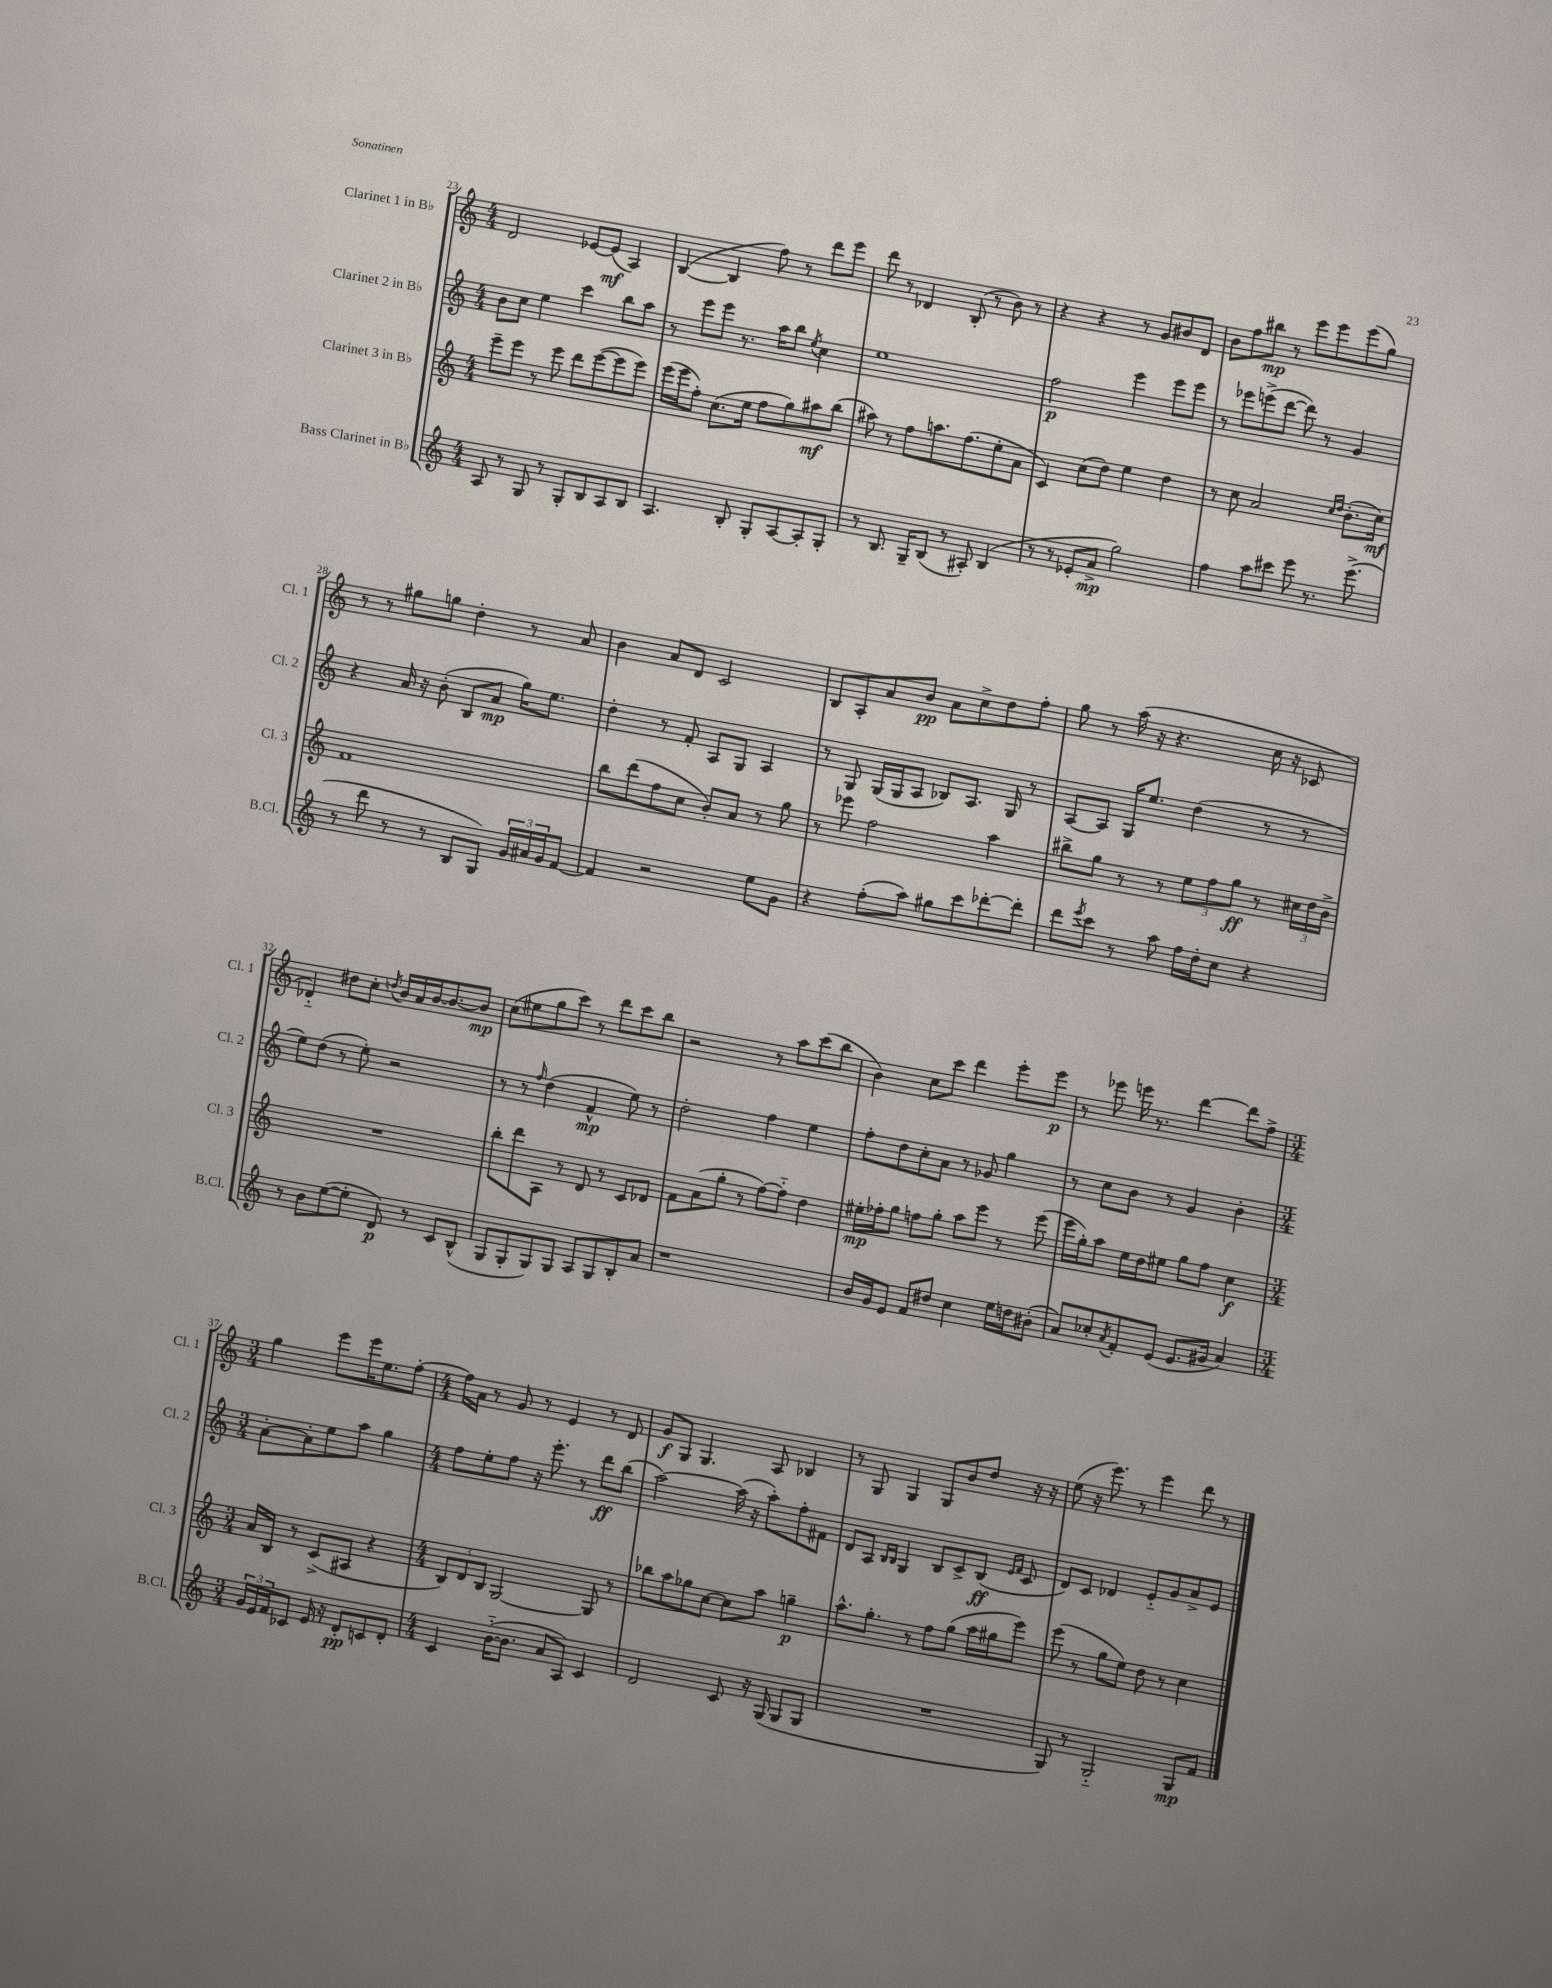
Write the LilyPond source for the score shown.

<<
\new StaffGroup <<
\new Staff = "s0" \with { instrumentName = "Clarinet 1 in Bb" shortInstrumentName = "Cl. 1" } {
    \clef treble \key c \major \numericTimeSignature \time 4/4
    d'2 ees'8~ ees'8\mf( a4) |
    b4~( b4 f''8) r8 d'''8 e'''8 |
    d'''8 r8 des'4 b8-.( r8 b'8) r8 |
    r4 r4 r8 g'8 bis'8 d'8 |
    b'8 f''8 bis''8\mp r8 e'''8 e'''8 e'''8( g''8) |
    r8 r8 gis''8 g''8 d''4-. r8 a'8 |
    b'4 a'8 d'8 c'2 |
    b8 a8-. a'8 b'8\pp a'8 c''8-> d''8 f''8-. |
    g''8 r8 a''16( r16 r4. c''16 r16 ces'8 |
    des'4-_) dis''8 c''8-. \acciaccatura { d''8 } b'16 a'16 b'16~ b'8.~ b'8\mp |
    c''8( eis''8 g''8 c'''8) r8 d'''8 c'''8 b''8 |
    r2 r8 a''8 c'''8( b''8 |
    b'4) c''8 c'''8 d'''4 e'''8-. e'''8\p |
    r8 ees'''8 e'''16 r8. d'''4~ d'''8 f''8-> |
    \numericTimeSignature \time 3/4 g''4 e'''8 e'''16 e''8. f''8~-. |
    \numericTimeSignature \time 4/4 f''16 a'16 r8 g'8 r8 e'4 r8 d'8 |
    g'8\f g8 g4. a8 bes4 |
    r8 g8 g4 g8 b'8 d''8 r16 r16 |
    e''8( r16 e'''8.) r8 e'''4 d'''8 r8 \bar "|." |
}
\new Staff = "s1" \with { instrumentName = "Clarinet 2 in Bb" shortInstrumentName = "Cl. 2" } {
    \clef treble \key c \major \numericTimeSignature \time 4/4
    b'8 c''8 e''4 c'''4 b''8 a''8 |
    r8 e'''8 e'''8 r8. a''16 b''8 \acciaccatura { e''8 } c''4 |
    e''1 |
    f''2\p e'''4 e'''8 e'''8 |
    r8 ees'''8 e'''8->( d'''8~ d'''8) r8 g'4 |
    r4 a'16 r16 b'8-.( b8 a'8\mp g''16) e''8. |
    d''4-. r8 f'8-. a8 g8 a4 |
    r8 g8 g16( g16 a8 bes8) a8. g16 r8 |
    a8~ a8 g16 e''8. d''4( r8 r8 |
    e''8) d''8( r8 e''8-.) r2 |
    r8 r8 \grace { f''16 } d''4( f'4-^\mp e''8) r8 |
    d''2-. f''4 e''4 |
    f''8-. d''8 c''8-. a'8 r8 ges'8 g''4 |
    r8 c''8 b'8 r8 g'4 b'4-. |
    \numericTimeSignature \time 3/4 a'8~-. a'8-. e''8 a''8 g''4 |
    \numericTimeSignature \time 4/4 f''8 e''8-. f''8 r16 e'''8.-. r8 d'''8\ff b''8( |
    a''2~) a''16( r16 a''8-.) f''8-. fis'8 |
    d'8 a8 \grace { b16 b16 } g4 b8 c'8-> b8\ff( \grace { e'16 f'16 } c'8 |
    d'8) c'8 des'4 e'8-_ g'8 a'8-> e'8 \bar "|." |
}
\new Staff = "s2" \with { instrumentName = "Clarinet 3 in Bb" shortInstrumentName = "Cl. 3" } {
    \clef treble \key c \major \numericTimeSignature \time 4/4
    e'''8-- e'''8 r8 e'''8 d'''8 e'''8~( e'''8 e'''8) |
    e'''16( e'''16 f''8-.) c''8.( e''16 f''8 g''8) ais''8\mf b''8( |
    ais''8) r8 f''8 a''8. f''8.( e''8-. a'8 |
    c'4) c''8( d''8) e''4 d''4 |
    r8 c''8 a'2 \grace { c''16 d''16 } b'8.-.( c''16\mf) |
    f'1 |
    b''8 d'''8( f''8 c''8 b'8-.) a'8 r8 g''8 |
    r8 ees'''8 f''2 a''4 |
    bis''8-> g''8 r8 r8 \tuplet 3/2 { e''8 f''8 g''8\ff } r8 \tuplet 3/2 { cis''16 d''16 b'16-> } |
    R1 |
    b''8-. d'''8 a8 r8 d'8 r8 c'8 des'8 |
    f'8 a'8( g''8-. r8 f''8~) f''8-_ d''4 |
    eis''16-.\mp fes''16-. g''8 f''8 g''8-. a''8 e'''8 r8 e'''8( |
    e'''16 g''16-.) a''8 e''16 d''16 eis''8 g''8 f''8 c''4\f |
    \numericTimeSignature \time 3/4 a'16 b16 r8 c'8->( ais8 r4 |
    \numericTimeSignature \time 4/4 \tuplet 3/2 { b8) d'8 b8 } g2~ g8 r8 |
    bes''8 a''8 ges''8 c''8~ c''8 a''8 g''4--\p |
    a''8.-^ g''8.-. r8 f''8 g''8( a''16 gis''16 e'''8) |
    e'''8( r8 g''8 e''8) d''8 r8 c''4 \bar "|." |
}
\new Staff = "s3" \with { instrumentName = "Bass Clarinet in Bb" shortInstrumentName = "B.Cl." } {
    \clef treble \key c \major \numericTimeSignature \time 4/4
    a8 r8 g8 r8 g8-. b8 a8 b8 |
    a4. b8-. g8-. a8~ a8-. g8-. |
    r8 b8. g16-- b8( r8 ais8-.) b4( |
    r8 r8 ees'8-. a'8->\mp g''2) |
    f''4 a''8 cis'''8 e'''8 r8. e'''8.->( |
    r8 d'''8 r8 r8 b8 g8) \tuplet 3/2 { g'16 ais'16 g'16 } f'8~ |
    f'4 r2 e''8 g'8 |
    r4 f''8-.( a''8) gis''8 c'''8 des'''8~-. des'''8-. |
    d'''8 \acciaccatura { e'''8 } c'''8 r8 a''8 f''16 d''16-. c''8 r4 |
    r8 b'8 e''8~( e''8-. d'8\p) r8 c'8 b8-^( |
    g8 g8-. g8) g8 a8 g8 b8-. a'8 |
    r1 |
    b'16 g'16 e'8 f'8 dis''8 c''4 e''16 d''16 bis'8-.( |
    a'8) ces''8-. \acciaccatura { a'8 } f'8-. e'8( e'8. gis'16 a'4) |
    \numericTimeSignature \time 3/4 \tuplet 3/2 { g'16 e'16 f'16 } ces'8 e'16 r16 d'8-.\pp c'8 d'8-. |
    \numericTimeSignature \time 4/4 c'4 b'16~-_( b'8. a'8 a8) c'4 |
    d'2 c'8 r16 g16( g8 g8 |
    R1 |
    g8) r8 g2-_ g8\mp f'8 \bar "|." |
}
>>
>>
\layout { \context { \Score currentBarNumber = #23 } }
